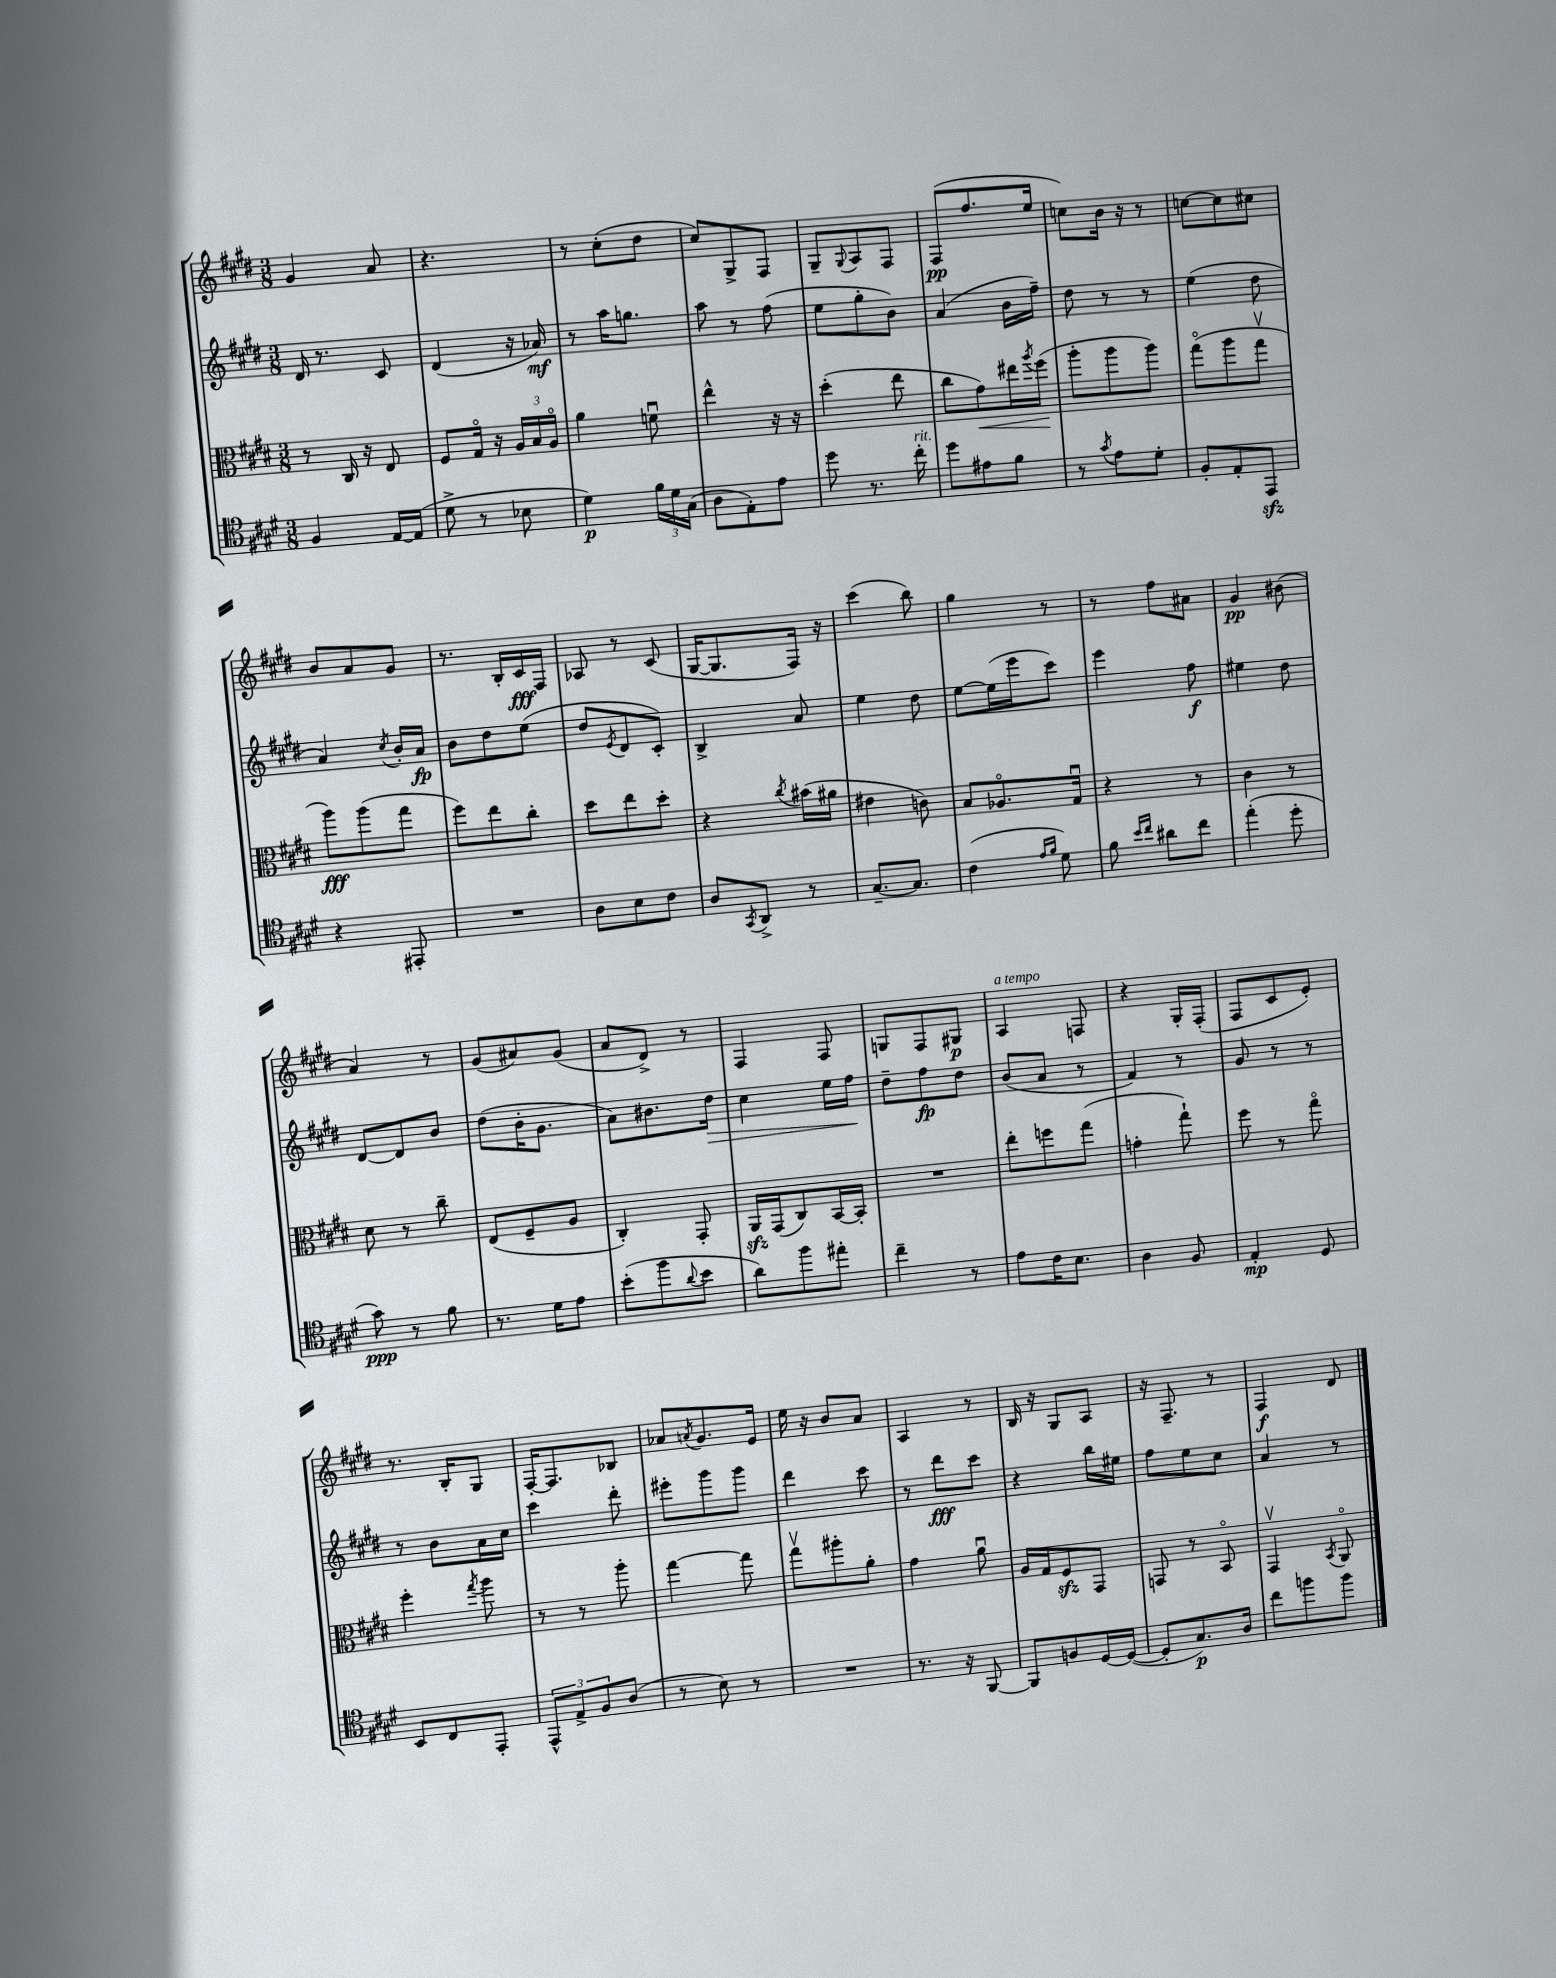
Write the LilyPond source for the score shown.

<<
\new StaffGroup <<
\new Staff = "s0" {
    \clef treble \key e \major \numericTimeSignature \time 3/8
    gis'4 a'8 |
    r4. |
    r8 cis''8-.( dis''8 |
    cis''8) gis8-> fis8 |
    gis8-- \appoggiatura { gis8 } a8 fis8 |
    fis8\pp( fis''8. e''16 |
    c''8) b'16 r16 r8 |
    c''8~ c''8 cis''8 |
    b'8 a'8 gis'8 |
    r8. b16-. cis'16\fff fis16 |
    aes8 r8 cis'8( |
    gis16~ gis8. fis16) r16 |
    cis'''4( b''8) |
    gis''4 r8 |
    r8 fis''8 ais'8 |
    gis'4\pp bis'8( |
    a'4) r8 |
    gis'8( ais'8) gis'8( |
    a'8 dis'8->) r8 |
    fis4 fis8 |
    g8 fis8 gis8\p |
    a4^\markup { \italic "a tempo" } f8 |
    r4 gis16-. fis16-.( |
    fis8 cis'8 e'8-.) |
    r8. b16-. gis8 |
    fis16~-. fis8. bes8 |
    aes'8 \acciaccatura { a'8 } gis'8. e'16 |
    e''16 r16 b'8 a'8 |
    a4 r8 |
    b16 r16 gis8 a8 |
    r16 fis8.-- r8 |
    fis4\f dis'8 \bar "|." |
}
\new Staff = "s1" {
    \clef treble \key e \major \numericTimeSignature \time 3/8
    dis'16 r8. cis'8 |
    dis'4( r16 aes'16\mf) |
    r8 a''16 g''8. |
    a''8 r8 fis''8( |
    e''8 gis''8-. b'8) |
    a'4( b'16 fis''16--) |
    dis''8 r8 r8 |
    e''4( dis''8 |
    a'4) \acciaccatura { cis''8 } b'16-. a'16\fp |
    b'8 dis''8 e''8( |
    dis''8 \acciaccatura { e'8 } dis'8 cis'8-.) |
    b4-> a'8 |
    e''4 dis''8 |
    e''8~ e''16( e'''16 cis'''8) |
    e'''4 fis''8\f |
    eis''4 dis''8 |
    dis'8~ dis'8 b'8 |
    dis''8( b'16-. gis'8. |
    a'8) bis'8. dis''16\> |
    cis''4 e''16 fis''16\! |
    dis''8-- fis''8\fp dis''8 |
    b'8( a'8 r8 |
    fis'4) r8 |
    gis'8 r8 r8 |
    r8 b'8 a'16 cis''16 |
    cis'''4 dis'''8-. |
    eis'''8-. gis'''8 gis'''8 |
    dis'''4 cis'''8 |
    r8 dis'''8\fff cis'''8 |
    r4 b''16 eis''16 |
    fis''8 e''8 cis''8 |
    a'4 r8 \bar "|." |
}
\new Staff = "s2" {
    \clef alto \key e \major \numericTimeSignature \time 3/8
    r8 cis16 r16 e8 |
    fis8 gis16\flageolet r16 \tuplet 3/2 { a16 b16 a16\flageolet } |
    a'4 f'8\downbow |
    e''4-^ r16 r16 |
    dis''4-.( e''8 |
    cis''8 gis'8\<) eis''16 \acciaccatura { a''8 } fis''16\!( |
    a''8-. a''8 a''8) |
    gis''8\flageolet( a''8 gis''8\upbow |
    a''8\fff) a''8( gis''8 |
    fis''8) e''8 cis''8-. |
    dis''8 e''8 dis''8-. |
    r4 \acciaccatura { cis''8 } bis'16( ais'16 |
    eis'4 c'8) |
    b8 aes8.\flageolet gis16\downbow |
    r4 r8 |
    cis'4 r8 |
    dis'8 r8 cis''8-- |
    e8( fis8-- a8 |
    cis4-.) gis,8-. |
    a,16\sfz gis,16( cis8) b,16~ b,16-. |
    R4. |
    e''8-. f''8 gis''8( |
    g'4-. gis''8-!) |
    fis''8 r8 gis''8\flageolet |
    fis''4-. \acciaccatura { gis''8 } a''8 |
    r8 r8 a''8-. |
    gis''4~ gis''8 |
    gis''8\upbow ais''8-. a'8-. |
    gis'4 a'8\downbow |
    a16 gis16 fis8\sfz gis,8 |
    g,8 r8 b,8\flageolet |
    gis,4\upbow \acciaccatura { b,8 } a,8\flageolet \bar "|." |
}
\new Staff = "s3" {
    \clef tenor \key e \major \numericTimeSignature \time 3/8
    fis4 e16~ e16( |
    dis'8-> r8 bes8 |
    dis'4\p) \tuplet 3/2 { fis'16 dis'16 gis16( } |
    a8 e8-.) e'8 |
    dis''8 r8. cis''16-.^\markup { \italic "rit." } |
    dis''8 eis'8 fis'8 |
    r8 \acciaccatura { gis'8 } e'8 dis'8-. |
    fis8-. e8-. e,8\sfz |
    r4 eis,8-. |
    R4. |
    a8 b8 cis'8 |
    a8 \acciaccatura { gis,8 } a,8-> r8 |
    gis8.~-- gis8. |
    cis'4( \grace { e'16 fis'16 } dis'8) |
    fis'8 \grace { b'16 cis''16 } ais'8 cis''8 |
    e''4-.( dis''8-. |
    gis'8\ppp) r8 fis'8 |
    r8. dis'16 e'8 |
    b'8-.( fis''8 \appoggiatura { a'8 } b'8 |
    a'8) fis''8 eis''8-. |
    cis''4-- r8 |
    e'8 cis'16 b8. |
    a4 fis8 |
    e4-.\mp dis8 |
    b,8 cis8 e,8-. |
    \tuplet 3/2 { e,8-^ e8-> fis8 } a8( |
    r8 b8) r8 |
    R4. |
    r8. r16 fis,8~ |
    fis,8 f8 dis16~ dis16~( |
    dis8-. gis8.\p) a16 |
    cis''8 f''8 f''8 \bar "|." |
}
>>
>>
\layout { \context { \Score \remove "Bar_number_engraver" } }
